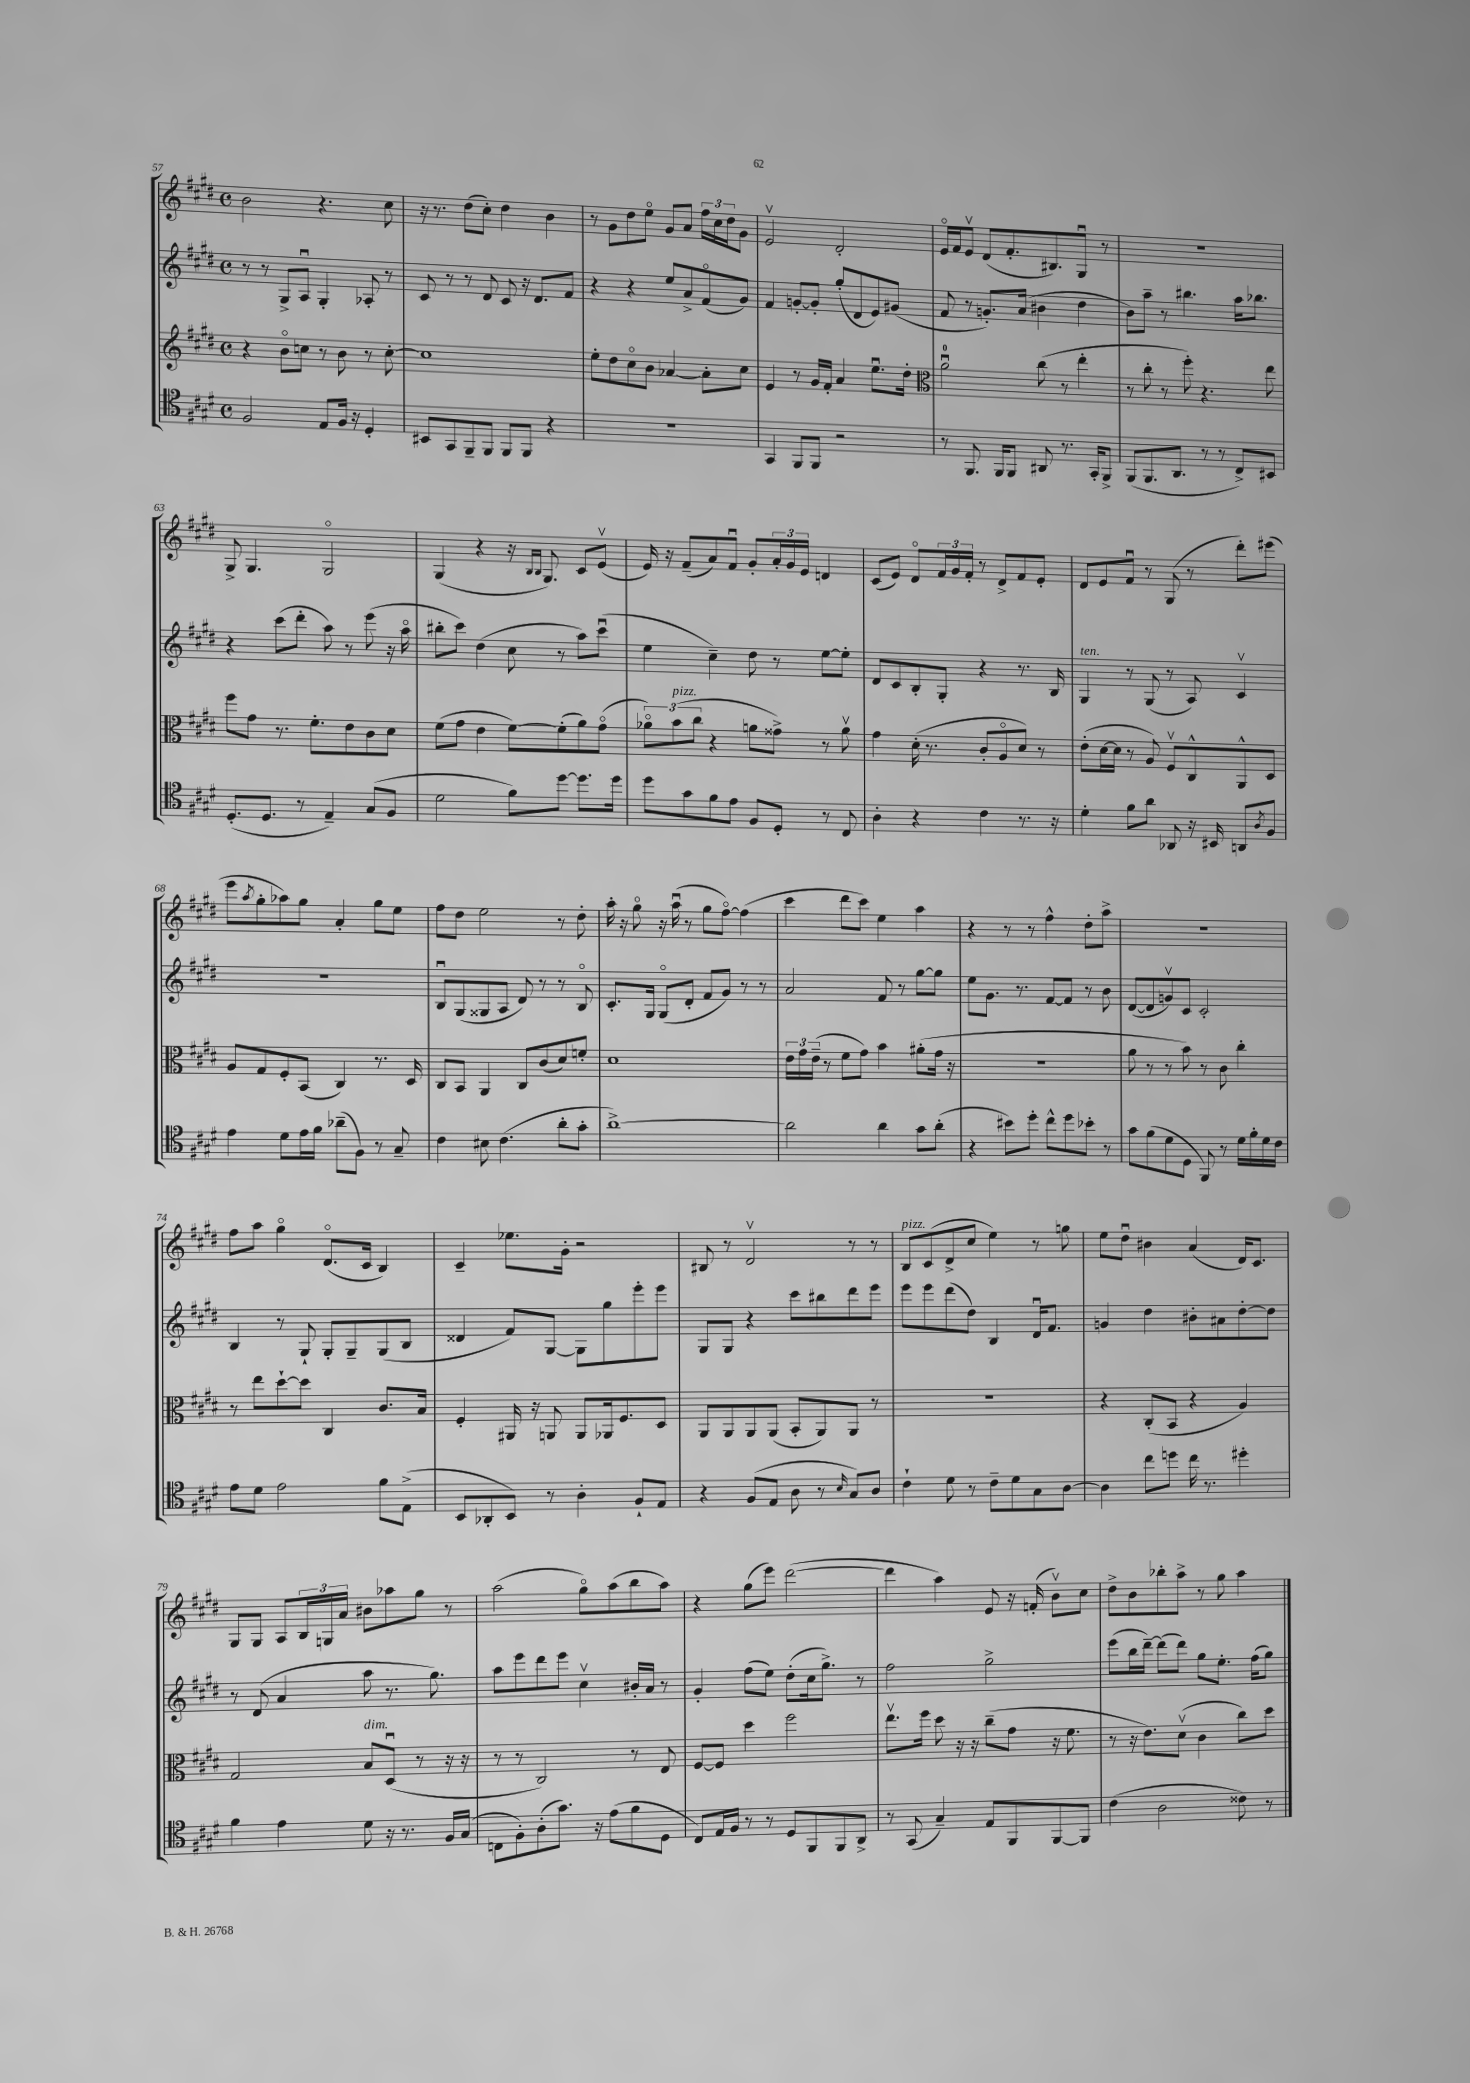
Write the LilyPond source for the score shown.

<<
\new StaffGroup <<
\new Staff = "s0" {
    \clef treble \key e \major \defaultTimeSignature \time 4/4
    b'2 r4. cis''8 |
    r16 r8. dis''8( cis''8-.) dis''4 b'4 |
    r8 gis'8 dis''8 e''8\flageolet gis'8 a'8 \tuplet 3/2 { fis''16 cis''16 dis''16 } gis'8 |
    e'2\upbow dis'2-. |
    e'16\flageolet fis'16 e'8\upbow dis'8( fis'8.-. bis8.) gis8\downbow r8 |
    R1 |
    gis8-> gis4. gis2\flageolet |
    gis4( r4 r16 \grace { b16 b16 } gis8.) cis'8 e'8\upbow( |
    e'16) r16 fis'8--( a'8) fis'8\downbow gis'8-. \tuplet 3/2 { a'16-. gis'16 e'16 } d'4 |
    cis'8( e'8) dis'8\flageolet \tuplet 3/2 { fis'16 gis'16 fis'16-. } r8 dis'8-> fis'8 e'8-. |
    dis'8 e'8 fis'8\downbow r8 gis8( r8 dis'''8-.) eis'''8( |
    e'''8 \acciaccatura { a''8 } gis''8-. aes''8) gis''8 a'4-. gis''8 e''8 |
    fis''8 dis''8 e''2 r8 dis''8-. |
    a''16-. r16 gis''8\flageolet r16 a''16\downbow( r8 gis''8 fis''8~\flageolet) fis''4( |
    cis'''4 dis'''8 cis'''8) e''4 a''4 |
    r4 r8 r8 fis''4-^ dis''8-. a''8-> |
    R1 |
    fis''8 a''8 gis''4\flageolet dis'8.\flageolet( cis'16 b4) |
    cis'4-- ees''8. gis'16-. r2 |
    bis8 r8 dis'2\upbow r8 r8 |
    b8^\markup { \italic "pizz." } cis'8( dis'8-> cis''8 e''4) r8 g''8 |
    e''8 dis''8\downbow bis'4 a'4( dis'16) cis'8. |
    gis8 gis8 a8 \tuplet 3/2 { b16 g16 a'16 } bis'8 aes''8 gis''8 r8 |
    a''2( gis''8\flageolet) a''8( b''8 a''8) |
    r4 gis''8( e'''8) dis'''2~( |
    dis'''4 a''4) e'8 r16 f'16-.( b'8\upbow) cis''8 |
    dis''8-> b'8 bes''8-. a''8-> r8 gis''8 a''4 \bar "|." |
}
\new Staff = "s1" {
    \clef treble \key e \major \defaultTimeSignature \time 4/4
    r8 r8 gis8-> a8\downbow gis4-. aes8-. r8 |
    cis'8 r8 r8 dis'8 cis'8 r16 dis'8. fis'8 |
    r4 r4 e''8 a'8-> fis'8\flageolet( gis'8) |
    fis'4 g'8~-. g'8-. gis''8-.( dis'8 e'8) gis'8( |
    fis'8 r8 g'8.-.) a'16( bis'4 dis''4 |
    b'8) a''8-- r8 bis''4. a''16 bes''8. |
    r4 cis'''8( dis'''8-. a''8) r8 e'''8( r16 a''16\flageolet |
    bis''8-. cis'''8) dis''4( cis''8 r8 a''8) cis'''8\downbow( |
    e''4 cis''4--) dis''8 r8 e''8~ e''8-. |
    dis'8 cis'8 b8-. gis8-. r4 r8. b16 |
    gis4^\markup { \italic "ten." } r8 gis8( r8 a8) cis'4\upbow |
    R1 |
    b8\downbow gis8( gisis8 a8 dis'8) r8 r8 b8\flageolet |
    cis'8.-. gis16 gis8\flageolet( dis'8-. fis'8 gis'8) r8 r8 |
    a'2 fis'8 r8 gis''8~ gis''8 |
    e''8 gis'8. r8. fis'8~ fis'8 r8 b'8 |
    dis'8~( dis'8 g'8\upbow) cis'8 cis'2-. |
    b4 r8 gis8-! gis8-. gis8-- gis8( b8 |
    disis'4 fis'8) gis8~ gis8 gis''8 e'''8-. e'''8 |
    gis8 gis8 r4 cis'''8 bis''8 dis'''8 e'''8 |
    e'''8 e'''8 dis'''8( dis''8) b4 dis'16\downbow fis'8. |
    g'4 dis''4 bis'8-. ais'8 dis''8~-. dis''8 |
    r8 dis'8( a'4 a''8 r8. gis''8.) |
    a''8 e'''8 dis'''8 e'''8 cis''4\upbow bis'16-. a'16 r8 |
    gis'4-. fis''8( e''8) dis''8-.( cis''16 gis''8.->) r8 |
    fis''2 gis''2-> |
    e'''8( b''16 dis'''16~--) dis'''8( dis'''8) gis''8 e''8.-. fis''16( gis''8) \bar "|." |
}
\new Staff = "s2" {
    \clef treble \key e \major \defaultTimeSignature \time 4/4
    r4 b'8\flageolet c''8 r8 b'8 r8 c''8~-. |
    c''1 |
    e''8-. dis''8 cis''8\flageolet b'8 aes'4~ aes'8-. cis''8 |
    e'4 r8 gis'16 fis'16-. a'4 e''8.\downbow dis''16-. |
    \clef alto a'2-0\downbow cis''8( r8 e''4-. |
    r8 cis''8-. r8 fis''8-.) r4. e''8 |
    fis''8 gis'8 r8. fis'8.-. e'8 cis'8 dis'8 |
    fis'8( gis'8 e'4 fis'8~) fis'8-.( a'8) gis'8\flageolet( |
    \tuplet 3/2 { aes'8\flageolet) b'8^\markup { \italic "pizz." }( cis''8 } r4 a'8 gisis'8->) r8 a'8\upbow |
    gis'4 dis'16-.( r8. cis'8-. a8\flageolet dis'8) r8 |
    e'8-.( dis'16~ dis'16 r8 a8) fis8\upbow cis8-^ a,8-^ dis8 |
    a8 gis8 fis8-. b,8( cis4) r8. dis16 |
    cis8 b,8 a,4 cis8 cis'8( dis'8) f'8-. |
    dis'1 |
    \tuplet 3/2 { e'16 gis'16 e'16--( } r8 fis'8 gis'8) b'4 ais'8-.( gis'16 r16 |
    R1 |
    a'8 r8 r8 b'8) r8 cis'8 cis''4-. |
    r8 e''8 dis''8~-! dis''8 cis4 cis'8. b16 |
    fis4-. ais,16 r16 a,8 a,8 aes,16 fis8. dis8 |
    a,8 a,8 a,8 a,8( b,8-. a,8) a,8 r8 |
    R1 |
    r4 cis8-.( b,8 r4 a4) |
    gis2 b8^\markup { \italic "dim." } dis8\downbow( r8 r16 r16 |
    r8 r8 cis2) r8 e8 |
    fis8~ fis8 dis''4 fis''2 |
    e''8.\upbow fis''16 dis''8 r16 r16 cis''8--( gis'8 r16 fis'8. |
    r8 r16 e'8.) dis'8\upbow( cis'4 cis''8) dis''8 \bar "|." |
}
\new Staff = "s3" {
    \clef tenor \key e \major \defaultTimeSignature \time 4/4
    fis2 e8 fis16 r16 dis4-. |
    bis,8 gis,8 fis,8-- fis,8 fis,8 fis,8 r4 |
    R1 |
    gis,4 fis,8 fis,8 r2 |
    r8 fis,8. fis,16 fis,8 ais,8 r8. gis,16-. fis,8-> |
    fis,8( fis,8. a,8. r8 r8 cis8->) bis,8 |
    dis8.-.( dis8. r8 e4--) gis8( fis8 |
    dis'2 fis'8) dis''8~ dis''8. dis''16 |
    dis''8 gis'8 fis'8 e'8 fis8 dis8-. r8 cis8 |
    a4-. r4 cis'4 r8. r16 |
    dis'4-. fis'8 a'8 aes,8 r16 bis,16 a,8 \acciaccatura { a8 } fis8 |
    e'4 dis'8 e'16 fis'16 aes'8--( fis8) r8 gis8-- |
    cis'4 bis8 cis'4.( a'8-. gis'8-. |
    a'1~->) |
    a'2 a'4 gis'8 a'8-.( |
    r4 bis'8) dis''8-. cis''8-^ dis''8 bes'8-. r8 |
    gis'8 fis'8( dis'8 dis8 fis,8) r8 dis'16 fis'16-. dis'16 cis'16 |
    e'8 dis'8 e'2 fis'8 e8->( |
    b,8 aes,8-. b,8) r8 a4-. fis8-! e8 |
    r4 fis8( e8 a8 r8 \grace { b16 } gis8) a8 |
    cis'4-! dis'8 r8 cis'8-- dis'8 gis8 a8~ |
    a4 cis''8 d''8 cis''16 r8. dis''4-. |
    fis'4 e'4 dis'8 r16 r8. fis16 gis16( |
    c8 fis8-.) a8-.( gis'8.) r16 e'8( fis'8 dis8 |
    cis8) e16 fis16 r8 r8 dis8 fis,8 fis,8 a,8-> |
    r8 gis,8( gis4--) e8 fis,8 fis,8~ fis,8 |
    cis'4( a2 cisis'8) r8 \bar "|." |
}
>>
>>
\layout { \context { \Score currentBarNumber = #57 } }
